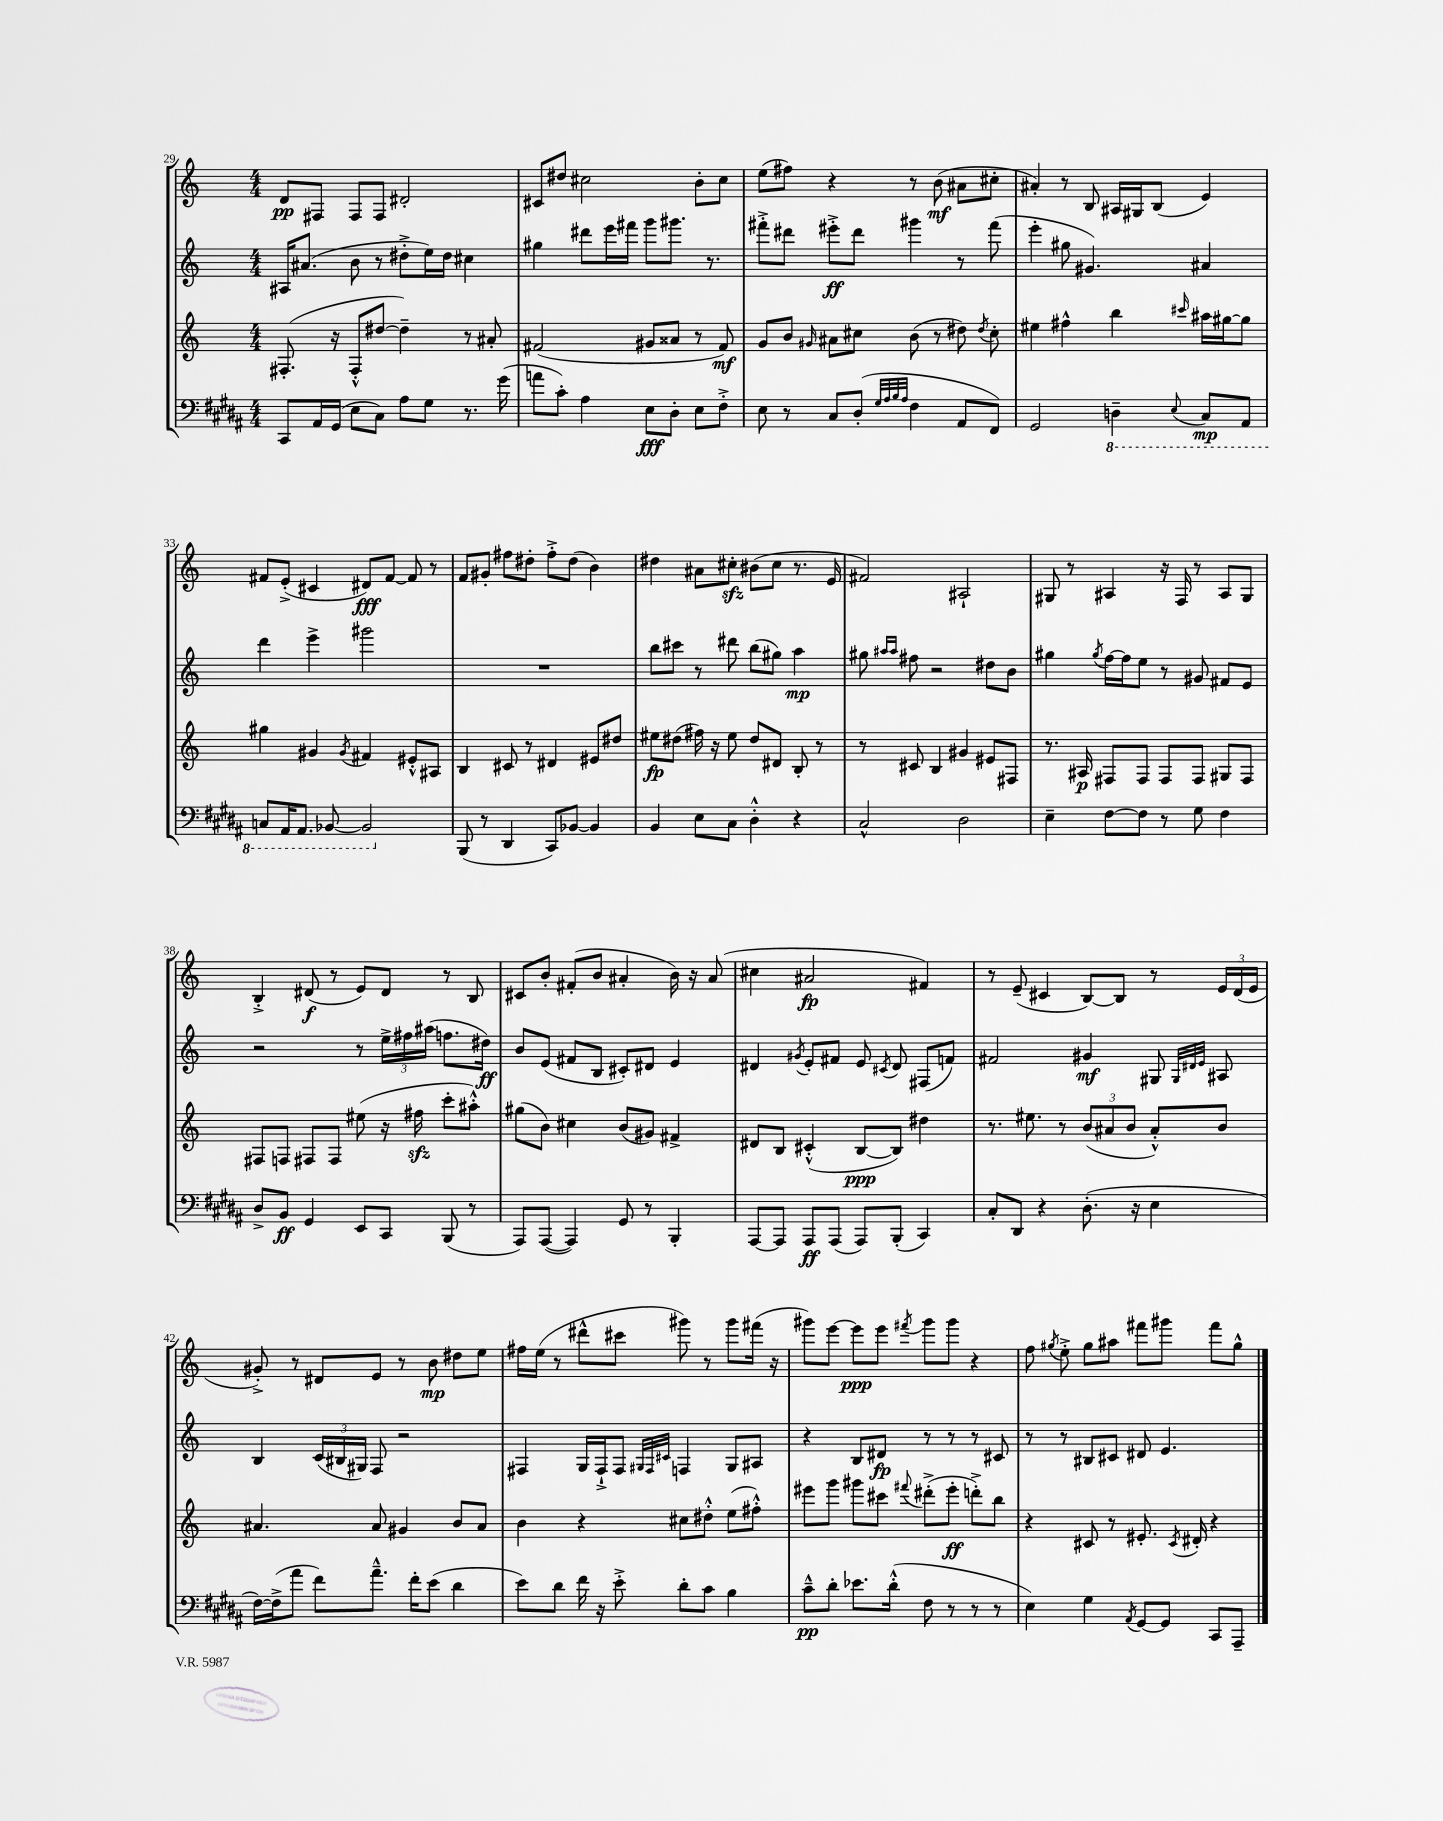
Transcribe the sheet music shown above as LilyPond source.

<<
\new StaffGroup <<
\new Staff = "s0" {
    \clef treble \key c \major \numericTimeSignature \time 4/4
    \autoBeamOff d'8[\pp fis8] fis8[ fis8] dis'2-. |
    cis'8[ dis''8] cis''2 b'8[-. cis''8] |
    e''8[( fis''8]) r4 r8 b'8\mf( ais'8[ cis''8]-. |
    ais'4-.) r8 b8 ais16[ gis16 b8]( e'4) |
    fis'8[ e'8]-.->( cis'4 dis'8[\fff) fis'8]~ fis'8 r8 |
    f'8[ gis'8]-. fis''8[ dis''8]-. fis''8[-.-> dis''8]( b'4) |
    dis''4 ais'8[ cis''8]-.\sfz bis'8[( cis''8] r8. e'16 |
    fis'2) ais2-! |
    gis8 r8 ais4 r16 f16 r8 ais8[ gis8] |
    b4-.-> dis'8\f( r8 e'8[) dis'8] r8 b8 |
    cis'8[ b'8]-. fis'8[-.( b'8] ais'4-. b'16) r16 ais'8( |
    cis''4 ais'2\fp fis'4) |
    r8 e'8--( cis'4 b8[~) b8] r8 \tuplet 3/2 { e'16[ d'16( e'16] } |
    gis'8-.->) r8 dis'8[ e'8] r8 b'8\mp dis''8[ e''8] |
    fis''16[ e''16]( r8 dis'''8[-^ cis'''8] gis'''8) r8 gis'''8[ fis'''16]( r16 |
    gis'''8[) e'''8]~ e'''8[\ppp e'''8] \acciaccatura { fis'''8 } gis'''8[ gis'''8] r4 |
    f''8 \acciaccatura { gis''8 } e''8-.-> gis''8[ ais''8] fis'''8[ gis'''8] fis'''8[ gis''8]-^ \bar "|." |
}
\new Staff = "s1" {
    \clef treble \key c \major \numericTimeSignature \time 4/4
    \autoBeamOff ais16[ ais'8.]( b'8 r8 dis''8[-.-> e''16) dis''16] cis''4 |
    gis''4 dis'''8[ e'''16 fis'''16] g'''8[ gis'''8.] r8. |
    fis'''8[-.-> dis'''8] eis'''8[-.->\ff dis'''8] gis'''4 r8 fis'''8( |
    e'''4-. gis''8 gis'4.) ais'4 |
    d'''4 e'''4-> gis'''2 |
    R1 |
    b''8[ cis'''8] r8 dis'''8 b''8[( gis''8]) a''4\mp |
    gis''8 \grace { ais''16[ ais''16] } fis''8 r2 dis''8[ b'8] |
    gis''4 \acciaccatura { gis''8 } f''16[~ f''16 e''8] r8 gis'8 fis'8[ e'8] |
    r2 r8 \tuplet 3/2 { e''16[-> fis''16 ais''16]( } f''8.[ dis''16]\ff) |
    b'8[ e'8]( fis'8[ b8] cis'8[-.) dis'8] e'4 |
    dis'4 \acciaccatura { gis'8 } e'8[-. fis'8] e'8 \acciaccatura { cis'8 } dis'8 fis8[( f'8]) |
    fis'2 gis'4\mf gis8 \grace { gis32[ dis'32 e'32] } ais8 |
    b4 \tuplet 3/2 { c'16[( bis16 gis16]) } f8 r2 |
    fis4 g16[ fis16-!-> fis8] \grace { gis32[ fis32 cis'32] } f4 gis8[ ais8] |
    r4 b8[ dis'8]\fp r8 r8 r8 cis'8 |
    r8 r8 bis8[ cis'8] dis'8 e'4. \bar "|." |
}
\new Staff = "s2" {
    \clef treble \key c \major \numericTimeSignature \time 4/4
    \autoBeamOff fis8.-.( r16 fis8[-.-^ dis''8]~ dis''4--) r8 ais'8-. |
    fis'2( gis'8[ aisis'8] r8 fis'8\mf) |
    g'8[ b'8] \grace { gis'16 } ais'8[ cis''8] b'8( r8 dis''8) \acciaccatura { dis''8 } cis''8-. |
    eis''4 fis''4-^ b''4 \grace { cis'''16 } ais''16[ gis''16~ gis''8] |
    gis''4 gis'4 \acciaccatura { gis'8 } fis'4 eis'8[-.-^ ais8] |
    b4 cis'8 r8 dis'4 eis'8[ dis''8] |
    eis''8[\fp dis''8]( fis''16) r16 eis''8 dis''8[ dis'8] b8-. r8 |
    r8 cis'8 b4 gis'4 eis'8[ fis8] |
    r8. ais16\p fis8[ fis8] fis8[ fis8] gis8[ fis8] |
    fis8[ f8] fis8[ fis8] eis''8( r16 fis''16\sfz c'''8[-. ais''8]-.-^) |
    gis''8[( b'8]) cis''4 b'8[( gis'8]) fis'4-> |
    dis'8[ b8] cis'4-.-^( b8[~\ppp b8]) dis''4 |
    r8. eis''8. r8 \tuplet 3/2 { b'8[( ais'8 b'8] } ais'8[-.-^) b'8] |
    ais'4. ais'8 gis'4 b'8[ ais'8] |
    b'4 r4 cis''8[ dis''8]-.-^ e''8[( fis''8]-.-^) |
    eis'''8[ g'''8] gis'''8[ cis'''8] \appoggiatura { fis'''8 } dis'''8[-.->( eis'''8]-.\ff d'''8[-.->) b''8] |
    r4 cis'8 r8 eis'8.-. \acciaccatura { cis'8 } dis'16-. r4 \bar "|." |
}
\new Staff = "s3" {
    \clef bass \key b \major \numericTimeSignature \time 4/4
    \autoBeamOff cis,8[ ais,16 gis,16]( e8[ cis8]) ais8[ gis8] r8. gis'16( |
    a'8[ cis'8]-.) ais4 e8[\fff dis8]-. e8[ fis8]-.-> |
    e8 r8 cis8[ dis8]-.( \grace { gis32[ ais32 b32 ais32] } fis4 ais,8[ fis,8]) |
    gis,2 \ottava #-1 d,4-- \appoggiatura { e,8 } cis,8[\mp ais,,8] |
    c,8[ ais,,16 ais,,8.] bes,,8~ bes,,2 \ottava #0 |
    b,,8( r8 dis,4 cis,8[) bes,8]~ bes,4 |
    b,4 e8[ cis8] dis4-.-^ r4 |
    cis2-^ dis2 |
    e4-- fis8[~ fis8] r8 gis8 fis4 |
    dis8[-> b,8]\ff gis,4 e,8[ cis,8] b,,8( r8 |
    ais,,8[) ais,,8]~( ais,,4) gis,8 r8 b,,4-. |
    ais,,8[~ ais,,8] ais,,8[\ff ais,,8]( ais,,8[) b,,8]-.( cis,4) |
    cis8[-. dis,8] r4 dis8.-.( r16 e4 |
    fis16[~) fis16->( ais'8] fis'8[) ais'8.]---^ fis'16[-. e'8]( dis'4 |
    e'8[) dis'8] fis'16 r16 e'8-.-> dis'8[-. cis'8] b4 |
    cis'8[---^\pp dis'8]-. ees'8.[ dis'16]-.-^( fis8 r8 r8 r8 |
    e4) gis4 \acciaccatura { ais,8 } gis,8[~ gis,8] cis,8[ ais,,8]-- \bar "|." |
}
>>
>>
\layout { \context { \Score currentBarNumber = #29 } }
